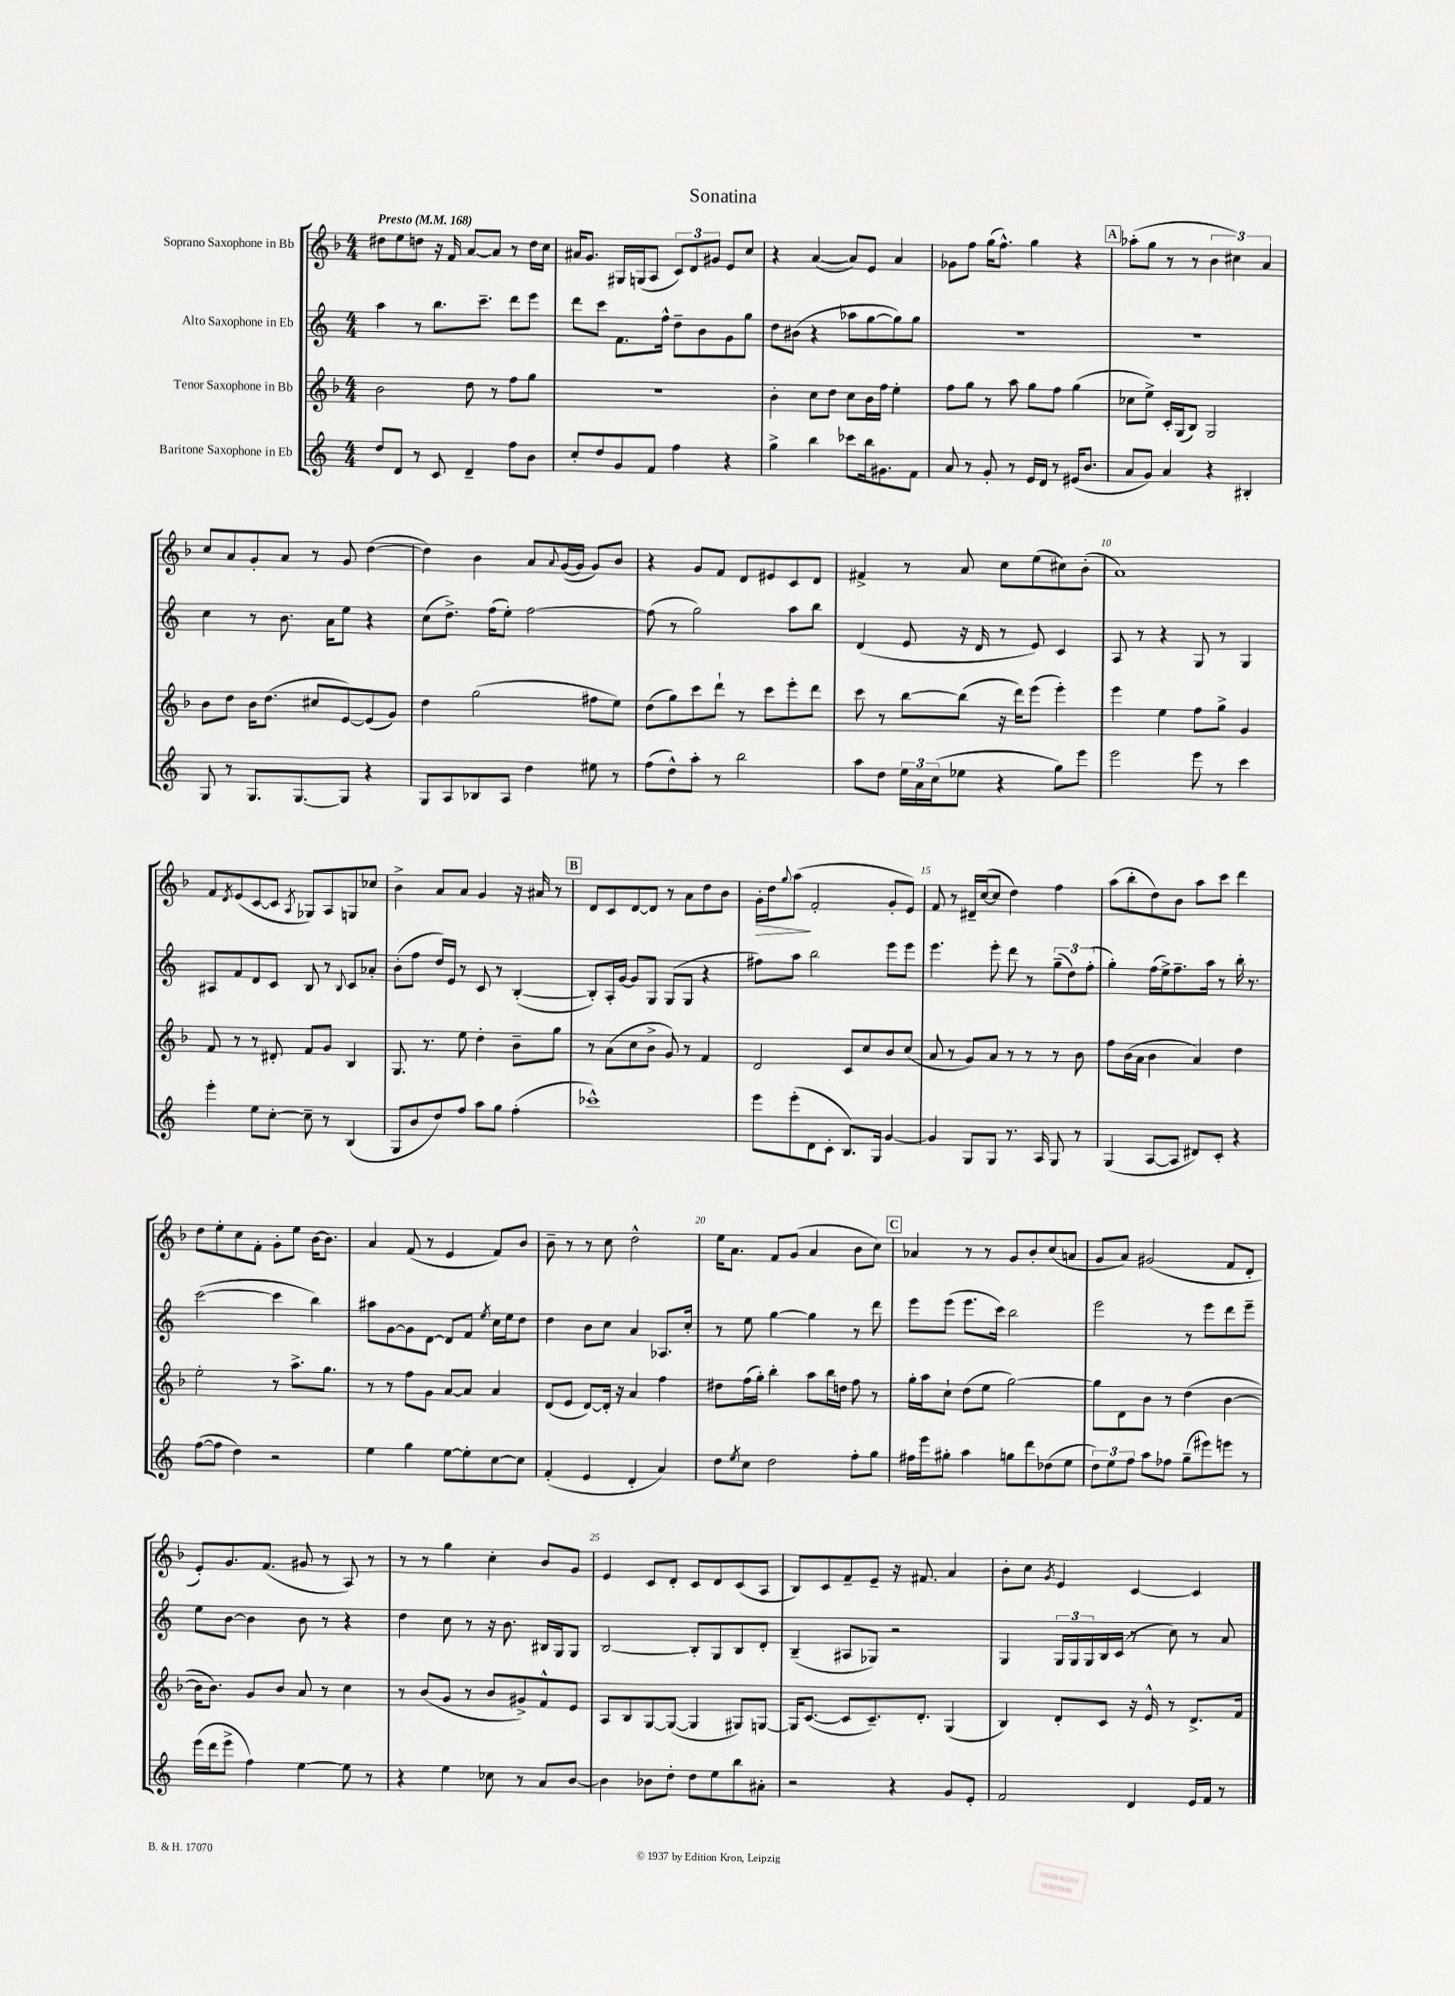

**kern	**kern	**kern	**kern
*staff4	*staff3	*staff2	*staff1
*clefG2	*clefG2	*clefG2	*clefG2
*k[]	*k[b-]	*k[]	*k[b-]
*M4/4	*M4/4	*M4/4	*M4/4
*MM168	*MM168	*MM168	*MM168
8dd/L	2b-\	4aa\	8dd#\L
8d/J	.	.	8ee\
8r	.	8r	8dd\J
8c/	.	8.bb\L	16r
.	.	.	16f/
4d~/	8dd\	.	[8a/L
.	.	8.ccc~\J	.
.	8r	.	8a/]J
8ff\L	8ff\L	8ddd\L	8r
8b\J	8gg\J	8eee\J	16dd\LL
.	.	.	16cc\JJ
=	=	=	=
8cc'/L	1r	8ddd\L	16a#/LK
.	.	.	8.g/J
8dd/	.	8ccc\J	.
8g/	.	8.f\L	16G#/LL
.	.	.	(16G/J
8f/J	.	.	8A/J
.	.	16ff^^\Jk	.
4ff\	.	8dd~\L	12c/L)
.	.	.	12d/
.	.	8b\	.
.	.	.	12g#/J
4r	.	8g\	8e/L
.	.	8gg\J	8cc/J
=	=	=	=
4gg^\	4b-'\	8dd\L	4r
.	.	(8b#\J	.
4bb\	8cc\L	4r	([4a/
.	8dd\J	.	.
8ccc-\L	8cc\L	8aa-\L	8a/]L)
16bb\k	16b-\L	[8gg\	8e/J
8.g#\	16ff\JJ	.	.
.	4ee'\	8gg\])	4a/
8f\J	.	8gg\J	.
=	=	=	=
8a/	8ff\L	1r	8g-\L
8r	8gg\J	.	8ff\J
8g'/	8r	.	(16gg\LK
.	.	.	8.ff^^\J)
8r	8aa\	.	.
16e/LL	8gg\L	.	4gg\
16d/JJ	.	.	.
8r	8ff\J	.	.
(16e#/LK	(4gg\	.	4r
8.b/J	.	.	.
=	=	=	=
8a/L	8cc-\L	1r	(8aa-'\L
8g/J)	8ee^\J)	.	8gg\J
4a/	16c'/LL	.	8r
.	(16G/J	.	.
.	8B-/J)	.	8r
4r	2G/	.	6b-\
.	.	.	6cc#\)
4B#'/	.	.	.
.	.	.	6a/
=	=	=	=
8G/	8b-\L	4cc\	8cc/L
8r	8dd\J	.	8a/
8.G/L	16b-\LK	8r	8g'/
.	(8.dd\J	.	.
.	.	8.b\	8a/J
[8.G/	.	.	.
.	8cc#/L	.	8r
.	.	16a\LK	.
8G/]J	[8e/)	8ee\J	8g/
4r	(8e/]	4r	([4dd\
.	8g/J)	.	.
=	=	=	=
8G/L	4dd\	(8cc\L	4dd\])
8A/	.	8.dd^\J)	.
8B-/	(2gg\	.	4b-\
.	.	(16ff\LK	.
8A/J	.	8ee'\J)	.
4dd\	.	[2ff\	8a/L
.	.	.	8qqa/
.	.	.	([16g/L
.	.	.	16g/]JJ
8ee#\	8ff#\L	.	8g/L)
8r	8ee\J)	.	8b-/J
=	=	=	=
(8ff\L	(8dd\L	(8ff\]	4r
8dd^^\)	8gg\)	8r	.
8aa'\J	8ccc\	2gg\)	8g/L
8r	8ddd`\J	.	8f/J
2bb\	8r	.	8d/L
.	8ccc\L	.	8e#/
.	8eee'\	8aa\L	8c/
.	8ddd\J	8bb\J	8d/J
=	=	=	=
8aa\L	8ccc\	(4d/	4f#^/
8dd\J	8r	.	.
24ee\LL	[8bb-\L	8e/	8r
24a\	.	.	.
(24cc\J	.	.	.
8ee-\J	(8bb-\]J	16r	8a/
.	.	16d/	.
4r	16r	8r	8cc\L
.	16ddd\LK)	.	.
.	(8eee\J	8e/)	(8ee\
8gg\L)	4eee'\)	4c/	8cc#\)
8eee\J	.	.	(8b-'\J
=	=	=	=
2eee\	4eee\	8A/	1a)
.	.	8r	.
.	4ee\	4r	.
8eee\	8ff\L	8G/	.
8r	8gg^\J	8r	.
4ccc\	4g/	4G/	.
=	=	=	=
4eee'\	8f/	8A#/L	8f/L
.	.	.	8qd/
.	8r	8f/	(8e/
8ee\L	8r	8d/	[8c/
[8cc'\J	8d#'/	8c/J	8c/]J
.	.	.	8qA/
8cc~\]	8f/L	8B/	8G-/L)
8r	8g/J	8r	8A/
.	.	8qqB/	.
(4B/	4B-/	8c/L	8G/
.	.	8a-'/J	8cc-/J
=	=	=	=
8G/L	8.G/	(8b'\L	4b-^\
8b/	.	8ff\J	.
.	8.r	.	.
8dd/)	.	16dd/LL)	8a/L
.	.	16e/JJ	.
8ff/J	8ee\	8r	8a/J
8aa\L	4dd'\	8c/	4g/
8gg\J	.	8r	.
(4ff'\	8b-~\L	([4B'/	16r
.	.	.	16a#/
.	8gg\J	.	8r
=	=	=	=
1ccc-^^)	8r	8B'/]L)	8d/L
.	(8a\L	16A'/L	8c/
.	.	[16g/JJ	.
.	8cc\	8g/]L	[8d/
.	8b-^\J	8G/J	8d/]J
.	8g/)	(8G/L	8r
.	8r	8G/J	8a\L
.	4f/	4r	8dd\
.	.	.	8b-\J
=	=	=	=
8eee\L	2d/	8ff#\L)	16g'\LL
.	.	.	16dd\J
.	.	.	8qqgg/
(8eee'\	.	8aa\J	(8aa\J
8d\	.	2bb\	2f'/
8c'\J	.	.	.
8.B/L)	8c/L	.	.
.	8cc/	.	.
16G/Jk	.	.	.
[4g/	8b-/	8eee\L	8g'/L
.	(8cc/J	8eee\J	8e/J)
=	=	=	=
4g/]	8a/	4.eee\	8f/
.	8r	.	8r
8G/L	8g/L)	.	16d#~/LL
.	.	.	([16cc/J
8G/J	8a/J	8eee'\	8cc/]J
8.r	8r	8ddd\	4dd\)
.	8r	8r	.
16A/	.	.	.
8G/	8r	(12gg~\L	4ff\
.	.	12dd\)	.
8r	8b-\	.	.
.	.	(12ff'\J	.
=	=	=	=
(4G/	8ff\L	4gg'\)	(8aa\L
.	(16b-\L	.	8bb-'\
.	16a\JJ	.	.
[8A/L	4b-\	(16ff\LL	8dd\)
.	.	16ee^\J)	.
8A/]J	.	8.ff~\	8b-\J
8d#/L)	4a/)	.	8aa\L
.	.	16aa\Jk	.
8c'/J	.	8r	8ccc\J
4r	4dd\	16bb'\	4ddd\
.	.	8.r	.
=	=	=	=
([8ff\L	2ee'\	([2ccc\	8dd\L
8ff\]J	.	.	8ee'\
4dd\)	.	.	8cc\
.	.	.	8f'\J
2r	8r	4ccc\]	8g'\L
.	8.aa^\L	.	8ee\J
.	.	4bb\)	[16b-\LK
.	8.gg\J	.	8.b-\]J
=	=	=	=
4ee\	8r	8aa#\L	4a/
.	8r	[8g\	.
4gg\	8ff\L	8g\]	(8f/
.	8g\J	[8d\J	8r
[8ee\L	[8a/L	8d/]L	4e/
8ee'\]	8a/]J	8f/J	.
.	.	8qee/	.
[8cc\	4a/	16cc\LL	8f/L)
.	.	16ee\J	.
8cc\]J	.	8dd\J	8b-/J
=	=	=	=
(4f'/	(8d/L	4dd\	8b-~\
.	8e/J	.	8r
4e/	[8d/L)	8b\L	8r
.	16d'/]Jk	8cc\J	8cc\
.	16r	.	.
4d'/	4a/	4a/	2dd^^\
4a/)	4ff\	8.A-/L	.
.	.	16cc'/Jk	.
=	=	=	=
8dd\L	8dd#\L	8r	16ee\LK
.	.	.	8.a\J
8qee/	.	.	.
8cc\J	(16ff\L	8ee\	.
.	16gg'\JJ)	.	.
2dd\	4bb-'\	[4gg\	8f/L
.	.	.	(8g/J
.	8aa\L	4gg\]	4a/
.	16bb-\L	.	.
.	16dd\JJ	.	.
8ff'\L	8ff\	8r	8b-\L
8gg\J	8r	8ddd\	8cc\J)
=	=	=	=
16ff#\LL	16gg'\LL	8eee\L	4a-/
16eee\J	16aa\J	.	.
8gg#'\J	8cc`\J	(8eee\J	.
4aa\	(8dd\L	8.eee\L	8r
.	8ee\J	.	8r
.	.	16ccc\Jk)	.
8gg\L	[2gg\)	2bb\	8g/L
8ddd\	.	.	8b-'/
(8dd-\	.	.	(8cc/
8ee\J	.	.	8a/J
=	=	=	=
12dd\L)	8gg\]L	2eee\	8g/L
12ee\	.	.	.
.	8d\	.	8a/J)
12ff\J	.	.	.
8aa\L	8b-\J	.	(2g#/
8ff-\J	8r	.	.
(8gg~\L	(4dd\	8r	.
8eee#\)	.	8eee\L	.
8eee\J	[4b-\	8ddd\	8f/L
8r	.	8eee~\J	8d'/J
=	=	=	=
(16eee\LL	16b-\]LK	8ee\L	8e'/L)
16ddd\J	8.b-\J)	.	.
8eee^\J	.	[8b\J	8.g/
4ff\)	8g/L	4b\]	.
.	.	.	(8.f/J
.	8b-/J	.	.
[4ee\	8a/	8b\	8g#/
.	8r	8r	8r
8ee\]	4cc\	4r	8A/)
8r	.	.	8r
=	=	=	=
4r	8r	4dd\	8r
.	(8b-/L	.	8r
4ee\	8g/J	8cc\	4gg\
.	8r	8r	.
8cc-\	8b-/L	16r	4cc'\
.	.	8.b\	.
8r	8g#^/)	.	.
8a/L	8f^^/	16B#/LL	8b-/L
.	.	16G/J	.
[8b/J	8e/J	8G/J	8g/J
=	=	=	=
4b\]	8A/L	[2B/	4e/
.	8B-/	.	.
8b-\L	[8G/	.	8c/L
8dd'\J	(8G/_J	.	8d'/J
8dd\L	4G/]	8B'/]L	8c/L
8ee\	.	8G/	8d/
8bb\	8G#/L)	8B/	(8c/
8a#'\J	[8G/J	8d'/J	8A/J
=	=	=	=
2r	16G/]LK	(4B~/	8B-/L)
.	([8.c/J	.	.
.	.	.	8c/
.	8c/]L	8A#/L	8f~/
.	8.c~/)	8G-/J)	8e~/J
4r	.	2r	16r
.	8.d'/J	.	8.f#/
8g/L	(4G/	.	4a/
8e'/J	.	.	.
=	=	=	=
2f/	4B-/)	4G/	8b-'\L
.	.	.	8cc\J
.	.	.	8qg/
.	8d'/L	24G/LL	4e/
.	.	24G/	.
.	.	24G/	.
.	8c/J	16B/	.
.	.	(16c/JJ	.
4d/	16r	8r	[4c/
.	16e^^/	.	.
.	8r	8cc\)	.
16e/LL	8.d^/L	8r	4c/]
16f/JJ	.	.	.
8r	.	8a/	.
.	16f/Jk	.	.
==	==	==	==
*-	*-	*-	*-
